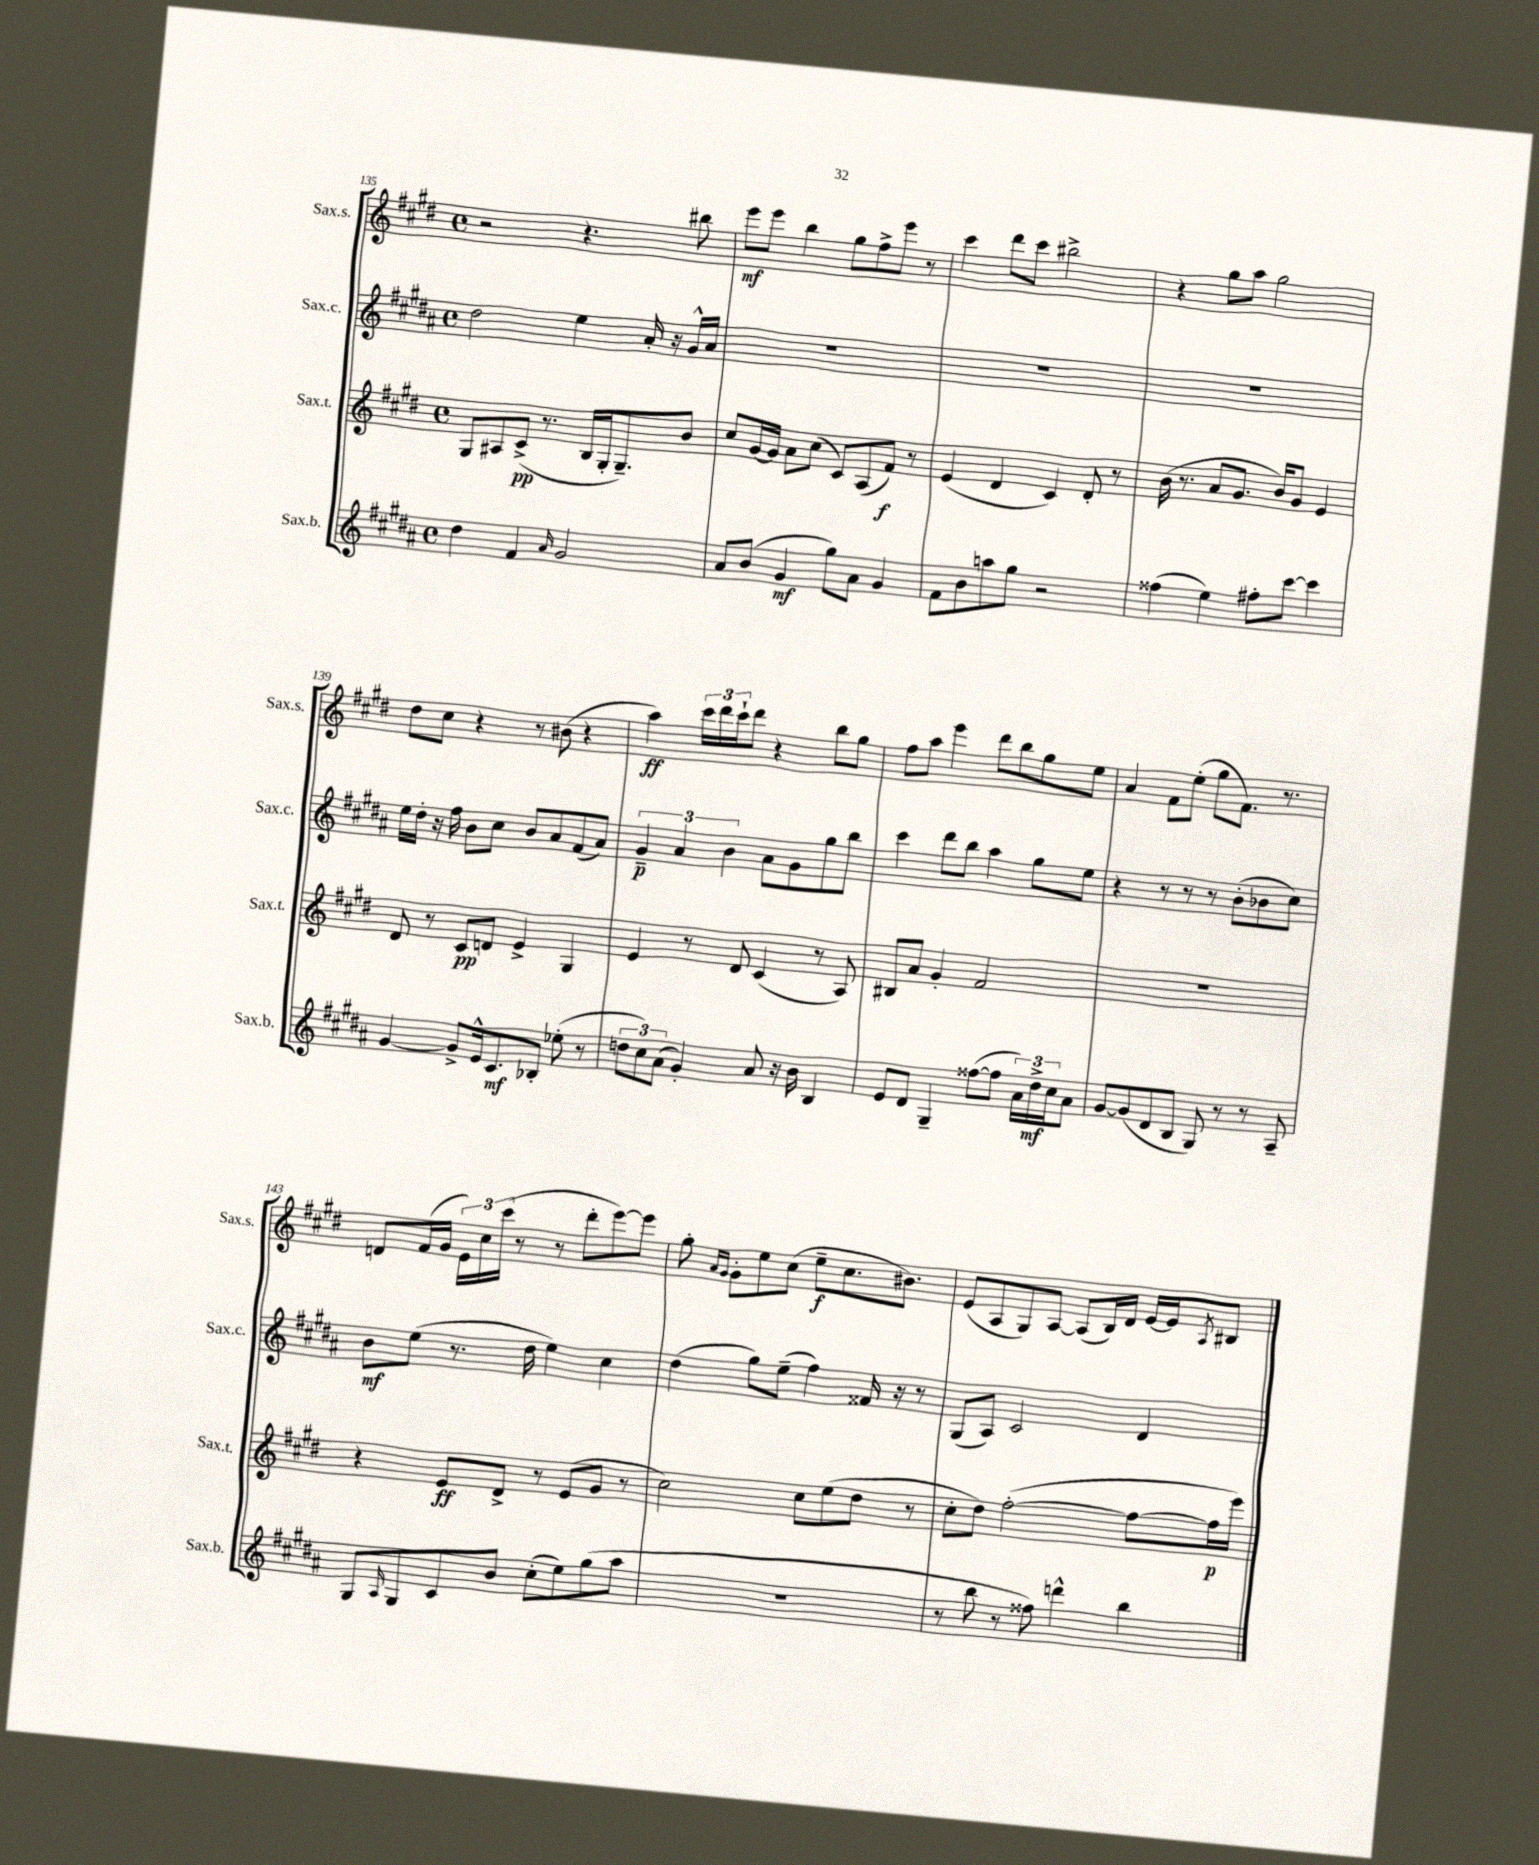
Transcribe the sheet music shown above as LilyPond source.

<<
\new StaffGroup <<
\new Staff = "s0" \with { instrumentName = "Sax.s." shortInstrumentName = "Sax.s." } {
    \clef treble \key e \major \defaultTimeSignature \time 4/4
    r2 r4. bis''8 |
    e'''8\mf e'''8 b''4 gis''8 fis''8-> e'''8 r8 |
    cis'''4 dis'''8 cis'''8 bis''2-> |
    r4 gis''8 a''8 gis''2 |
    dis''8 cis''8 r4 r8 bis'8( r4 |
    a''4\ff) \tuplet 3/2 { cis'''16 dis'''16 cis'''16-! } dis'''8 r4 b''8 gis''8 |
    fis''8 a''8 e'''4 dis'''8 b''8 gis''8 e''8 |
    a'4 fis'8 e''8-.( gis''8 fis'8.) r8. |
    d'8 fis'16( gis'16 \tuplet 3/2 { e'16) cis''16 cis'''16( } r8 r8 dis'''8-. e'''8~) e'''8 |
    gis''8-. \grace { a'16 gis'16 } gis'8-. e''8 cis''8( e''8--\f cis''8. bis'8.) |
    e'8( a8 gis8) a8~ a8( b16) dis'16 e'16~ e'16 \acciaccatura { a8 } bis8 \bar "|." |
}
\new Staff = "s1" \with { instrumentName = "Sax.c." shortInstrumentName = "Sax.c." } {
    \clef treble \key b \major \defaultTimeSignature \time 4/4
    dis''2 e''4 ais'16-. r16 gis'16-^ ais'16 |
    R1 |
    R1 |
    R1 |
    e''16 dis''16-. r16 fis''16 b'8 cis''8 b'8 ais'8 fis'8( ais'8) |
    \tuplet 3/2 { gis'4--\p ais'4 b'4 } ais'8 gis'8 gis''8 b''8 |
    cis'''4 dis'''8 b''8 ais''4 gis''8 e''8 |
    r4 r8 r8 r8 b'8-.( bes'8 cis''8) |
    b'8\mf e''8( r8. dis''16 e''4) cis''4 |
    dis''4( gis''8) e''8--( fis''4) fisis'16 r16 r8 |
    gis8( ais8) cis'2 dis'4 \bar "|." |
}
\new Staff = "s2" \with { instrumentName = "Sax.t." shortInstrumentName = "Sax.t." } {
    \clef treble \key e \major \defaultTimeSignature \time 4/4
    gis8 ais8 cis'8->\pp( r8. b16 gis16-. gis8.--) b'8 |
    cis''8 gis'16~ gis'16 a'8 cis''8( cis'8) a8( fis'8\f) r8 |
    e'4( dis'4 cis'4) dis'8-. r8 |
    b'16( r8. a'8 gis'8. b'16) gis'8 e'4 |
    dis'8 r8 cis'8\pp d'8 e'4-> gis4 |
    e'4 r8 dis'8 cis'4( r8 a8) |
    bis8 a'8 gis'4-. fis'2 |
    R1 |
    r4 e'8\ff dis'8-> r8 e'8( gis'8 r8 |
    cis''2) cis''8 e''8( dis''8 r8 |
    cis''8-. dis''8) fis''2~-.( fis''8~ fis''16\p e'''16) \bar "|." |
}
\new Staff = "s3" \with { instrumentName = "Sax.b." shortInstrumentName = "Sax.b." } {
    \clef treble \key b \major \defaultTimeSignature \time 4/4
    dis''4 fis'4 \grace { ais'16 } gis'2 |
    ais'8 b'8( gis'4\mf gis''8) ais'8 gis'4 |
    fis'8 b'8 a''8 gis''8 r2 |
    fisis''4( e''4) fis''8-. cis'''8~ cis'''4 |
    gis'4~ gis'8-> e'16-^ cis'8.\mf bes8-. ees''8-.( r8 |
    \tuplet 3/2 { d''8 cis''8) ais'8( } gis'4-.) ais'8 r16 b'16 b4 |
    e'8 dis'8 gis4-- fisis''8~( fisis''8 \tuplet 3/2 { ais'16) dis''16->\mf cis''16 } ais'8 |
    gis'8~ gis'8( dis'8 b8 gis8) r8 r8 ais8-- |
    gis8 \grace { ais16 } gis8 cis'8 b'8 cis''8-.( e''8) gis''8( ais''8 |
    R1 |
    r8 b''8 r8 fisis''8) d'''4-^ b''4 \bar "|." |
}
>>
>>
\layout { \context { \Score currentBarNumber = #135 } }
